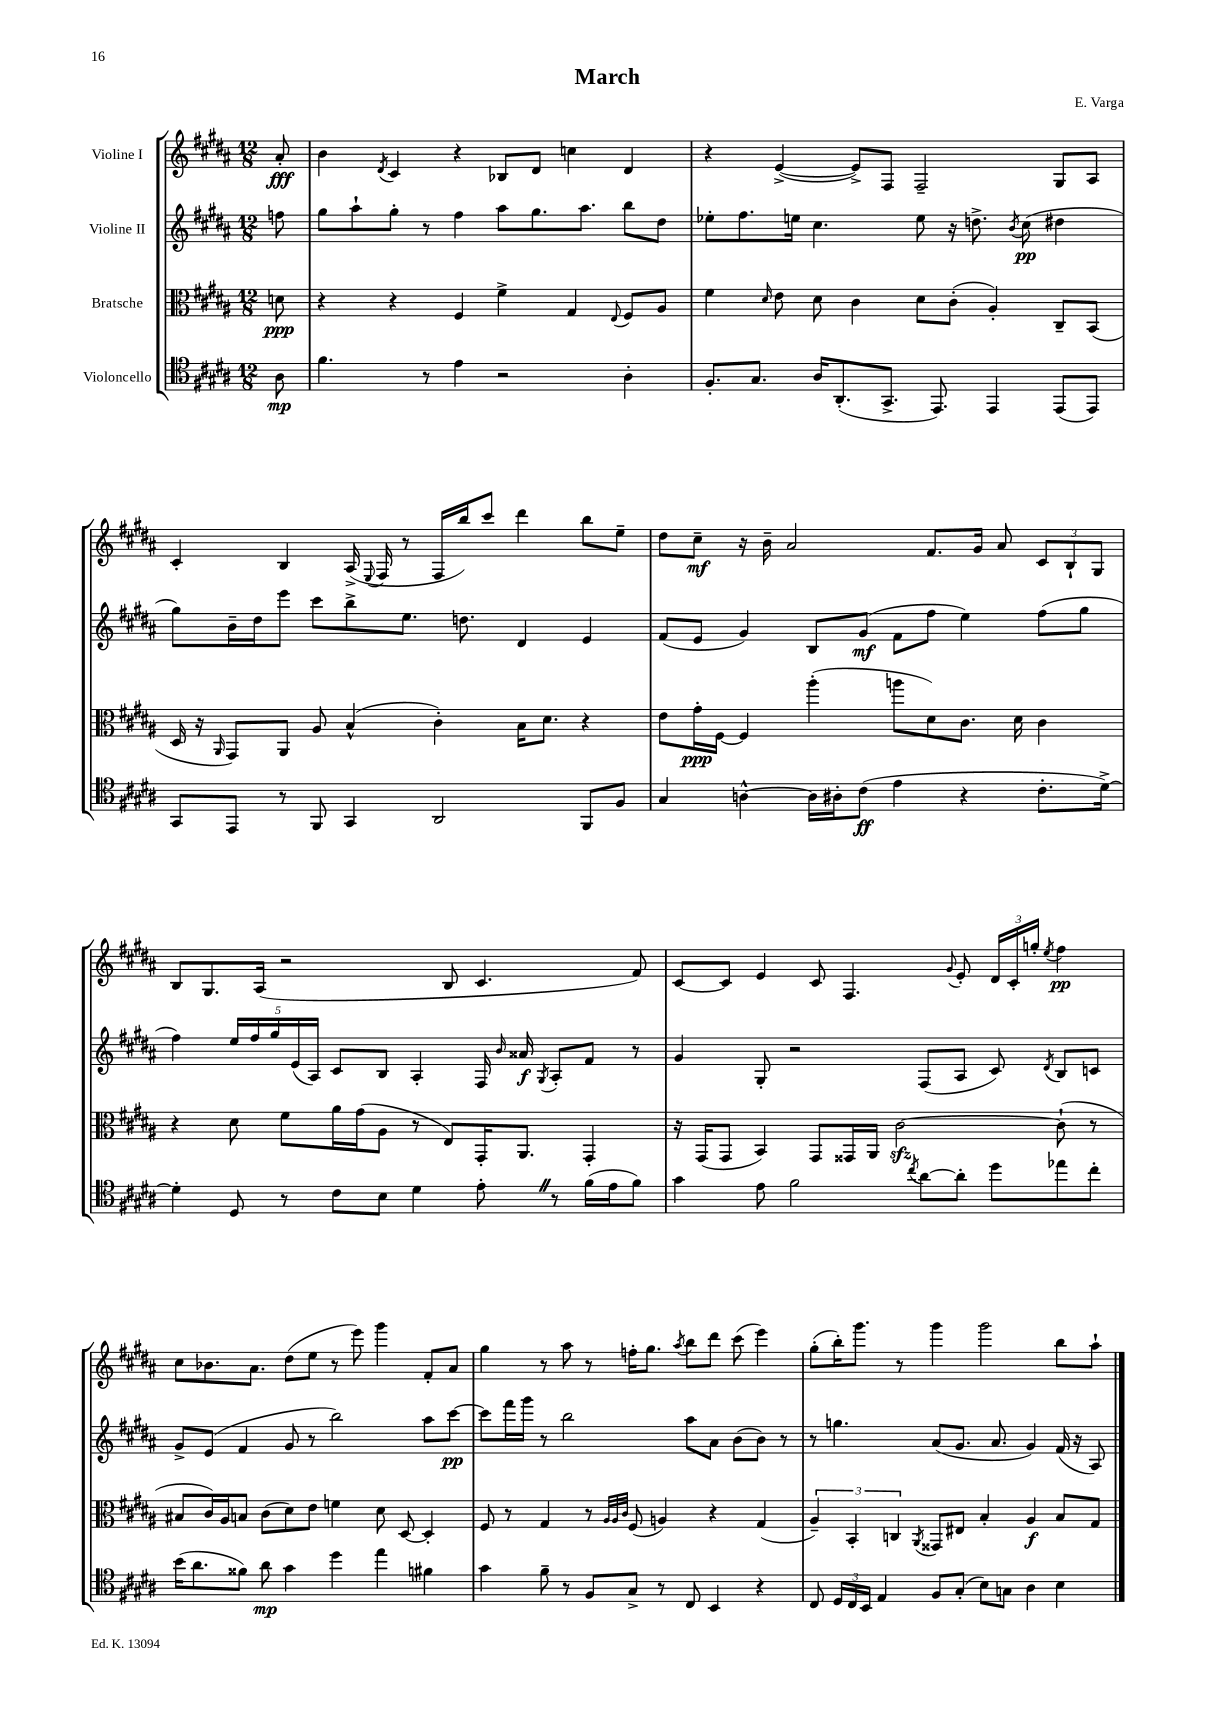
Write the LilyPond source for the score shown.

\header { title = "March" composer = "E. Varga" }
<<
\new StaffGroup <<
\new Staff = "s0" \with { instrumentName = "Violine I" } {
    \clef treble \key b \major \numericTimeSignature \time 12/8 \partial 8
    \autoBeamOff ais'8-.\fff |
    b'4 \acciaccatura { dis'8 } cis'4 r4 bes8[ dis'8] c''4 dis'4 |
    r4 e'4~->( e'8[->) fis8] fis2-- gis8[ ais8] |
    cis'4-. b4 ais16->( \appoggiatura { e8 } fis16 r8 fis16[ b''16) cis'''8] dis'''4 b''8[ e''8]-- |
    dis''8[ cis''8]--\mf r16 b'16-- ais'2 fis'8.[ gis'16] ais'8 \tuplet 3/2 { cis'8[ b8-! gis8] } |
    b8[ gis8. ais16]( r2 b8 cis'4. fis'8) |
    cis'8[~ cis'8] e'4 cis'8 fis4. \appoggiatura { gis'8 } e'8-. \tuplet 3/2 { dis'16[ cis'16-. g''16]-. } \acciaccatura { e''8 } fis''4\pp |
    cis''8[ bes'8. ais'8.] dis''8[( e''8] r8 e'''8) gis'''4 fis'8[-. ais'8] |
    gis''4 r8 ais''8 r8 f''16[-. gis''8.] \acciaccatura { ais''8 } b''8[ dis'''8] cis'''8( e'''4) |
    gis''8[-.( b''16-.) gis'''8.] r8 gis'''4 gis'''2 b''8[ ais''8]-! \bar "|." |
}
\new Staff = "s1" \with { instrumentName = "Violine II" } {
    \clef treble \key b \major \numericTimeSignature \time 12/8 \partial 8
    \autoBeamOff f''8 |
    gis''8[ ais''8-! gis''8]-. r8 fis''4 ais''8[ gis''8. ais''8.] b''8[ dis''8] |
    ees''8[-. fis''8. e''16] cis''4. e''8 r16 d''8.-> \acciaccatura { b'8 } cis''8\pp( dis''4 |
    gis''8[) b'16-- dis''16 e'''8] cis'''8[ b''8-> e''8.] d''8. dis'4 e'4 |
    fis'8[( e'8] gis'4) b8[ gis'8]\mf( fis'8[ fis''8] e''4) fis''8[( gis''8] |
    fis''4) \tuplet 5/4 { e''16[ fis''16 gis''16 e'16( ais16]) } cis'8[ b8] ais4-. fis16 \grace { b'16 } aisis'16\f \acciaccatura { gis8 } ais8[-. fis'8] r8 |
    gis'4 gis8-. r2 fis8[( ais8] cis'8) \acciaccatura { dis'8 } b8[ c'8] |
    gis'8[-> e'8]( fis'4 gis'8 r8 b''2) ais''8[ cis'''8]~\pp |
    cis'''8[ fis'''16 gis'''16] r8 b''2 ais''8[ ais'8] b'8[( b'8]) r8 |
    r8 g''4. ais'8[( gis'8.] ais'8. gis'4) fis'16( r16 ais8) \bar "|." |
}
\new Staff = "s2" \with { instrumentName = "Bratsche" } {
    \clef alto \key b \major \numericTimeSignature \time 12/8 \partial 8
    \autoBeamOff d'8\ppp |
    r4 r4 fis4 fis'4-> gis4 \appoggiatura { e8 } fis8[ ais8] |
    fis'4 \grace { dis'16 } e'8 dis'8 cis'4 dis'8[ cis'8]-.( ais4-.) cis8[-- b,8]( |
    dis16 r16 \grace { ais,16 } gis,8[) ais,8] ais8 b4-^( cis'4-.) b16[ dis'8.] r4 |
    e'8[ gis'16-.\ppp fis16]~ fis4 ais''4-.( a''8[ dis'8) cis'8.] dis'16 cis'4 |
    r4 dis'8 fis'8[ ais'16 gis'16( ais8] r8 e8[) gis,16-. ais,8.] gis,4-. |
    r16 gis,16[( gis,8] b,4) gis,8[ gisis,16 ais,16] cis'2~\sfz cis'8-!( r8 |
    bis8[ cis'16) ais16 b8] cis'8[( dis'8) e'8] f'4 dis'8 dis8~ dis4-. |
    fis8 r8 gis4 r8 \grace { ais32[ ais32 cis'32] } fis8( a4) r4 gis4( |
    \tuplet 3/2 { ais4--) b,4-. c4 } \acciaccatura { ais,8 } gisis,8[ eis8] b4-. ais4\f b8[ gis8] \bar "|." |
}
\new Staff = "s3" \with { instrumentName = "Violoncello" } {
    \clef tenor \key b \major \numericTimeSignature \time 12/8 \partial 8
    \autoBeamOff ais8\mp |
    fis'4. r8 e'4 r2 ais4-. |
    fis8.[-. gis8.] ais16[ ais,8.-.( gis,8.]-> e,8.) e,4 e,8[( e,8]) |
    gis,8[ e,8] r8 fis,8 gis,4 ais,2 fis,8[ fis8] |
    gis4 a4~-^ a16[ ais16-. cis'8]\ff( e'4 r4 cis'8.[-. dis'16]~->) |
    dis'4-. dis8 r8 cis'8[ b8] dis'4 e'8-. \once \override BreathingSign.text = \markup { \musicglyph "scripts.caesura.straight" } \breathe r8 fis'16[( e'16 fis'8]) |
    gis'4 e'8 fis'2 \acciaccatura { cis''8 } ais'8[~ ais'8]-. dis''8[ ees''8 cis''8]-. |
    b'16[( ais'8. fisis'8]) ais'8\mp gis'4 dis''4 e''4 fis'4 |
    gis'4 fis'8-- r8 fis8[ gis8]-> r8 cis8 b,4 r4 |
    cis8 \tuplet 3/2 { dis16[ cis16 b,16] } e4 fis8[ gis8]-.( b8[) g8] ais4 b4 \bar "|." |
}
>>
>>
\layout { \context { \Score \remove "Bar_number_engraver" } }
